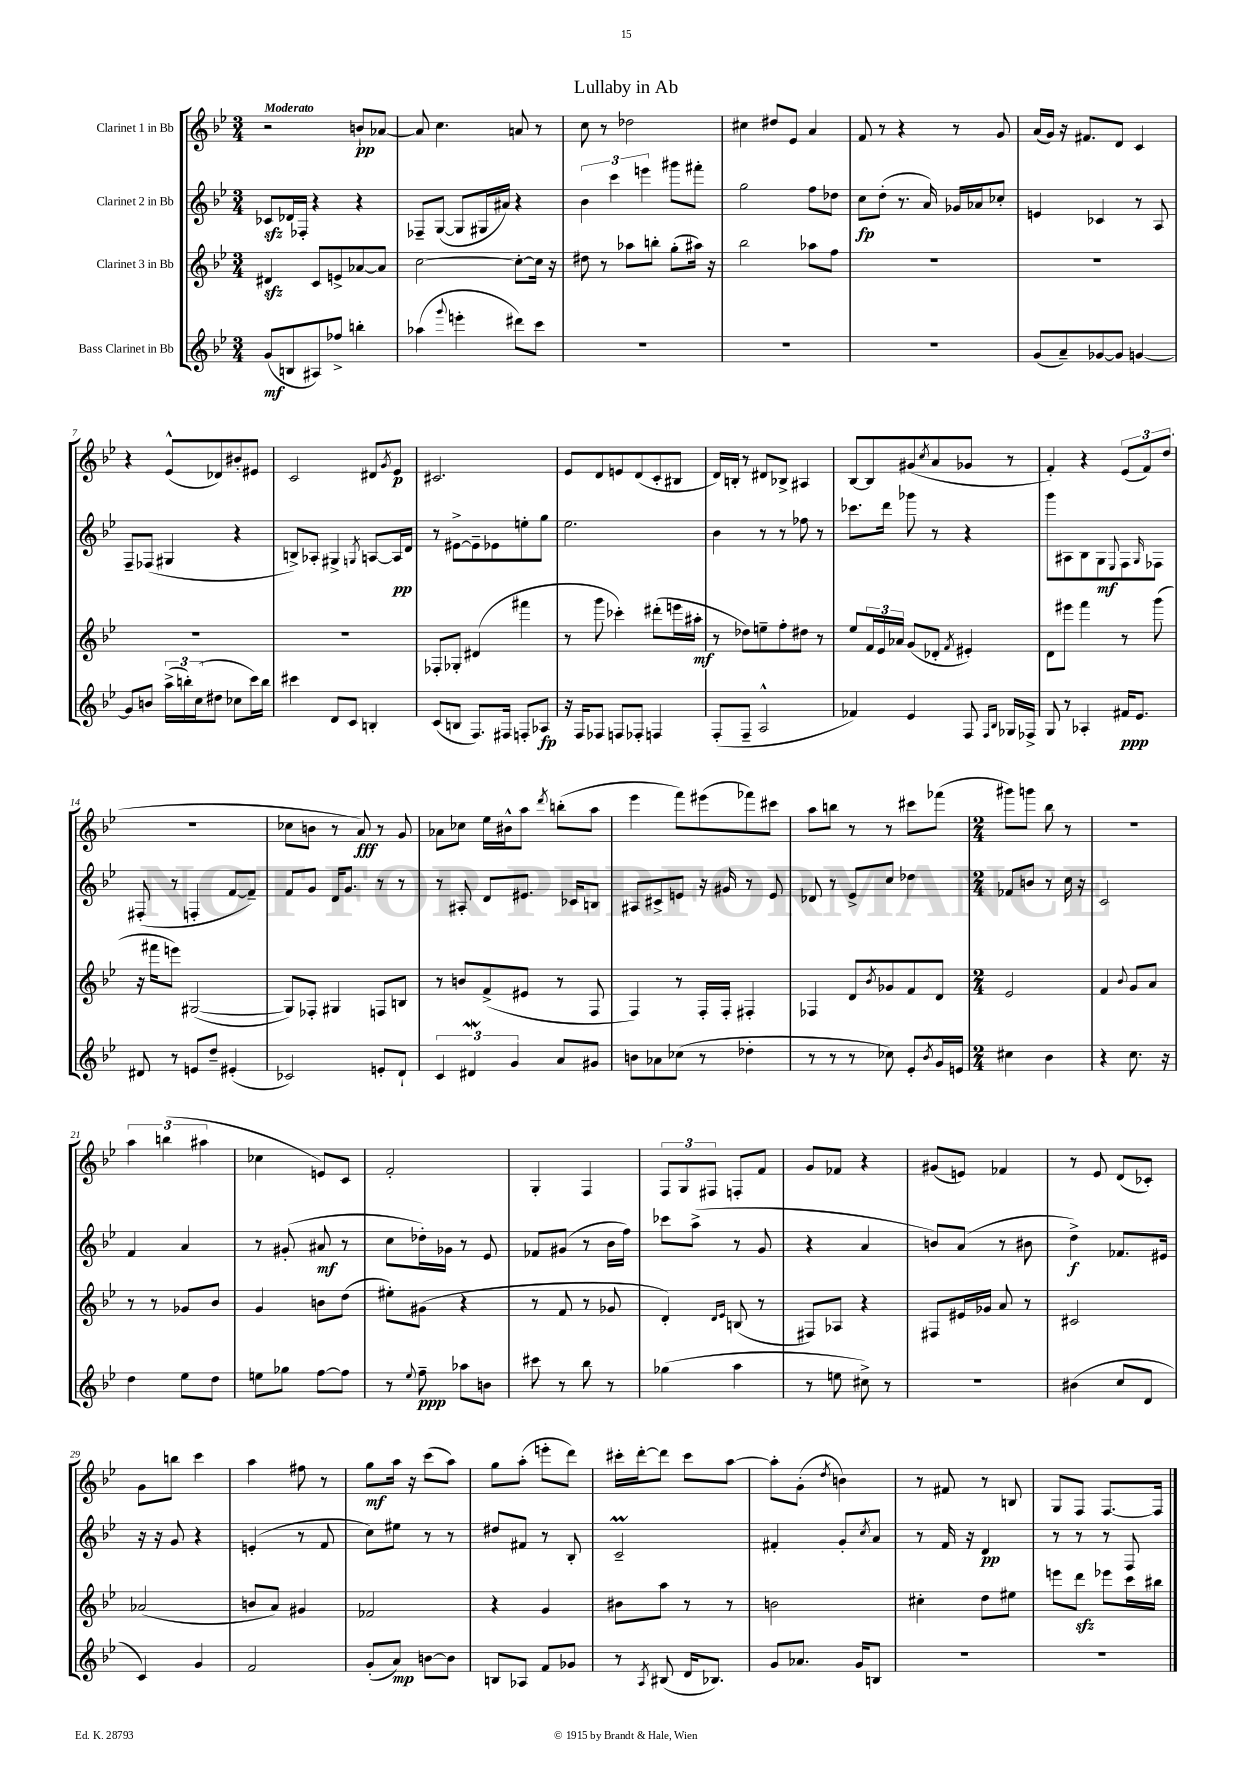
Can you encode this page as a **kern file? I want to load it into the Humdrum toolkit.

**kern	**kern	**kern	**kern
*staff4	*staff3	*staff2	*staff1
*clefG2	*clefG2	*clefG2	*clefG2
*k[b-e-]	*k[b-e-]	*k[b-e-]	*k[b-e-]
*M3/4	*M3/4	*M3/4	*M3/4
(8g	4d#	8c-	2r
8B	.	16d-	.
.	.	16F-'	.
8A#)	8c	4r	.
8ff-^	8e^	.	.
4bb'	[8a-	4r	8b`
.	8a-]	.	[8a-
=	=	=	=
(4aa-	[2cc	8F-~	8a-]
.	.	([8G	4.cc
8qqggg	.	.	.
4eee'	.	8G]	.
.	.	16G#	.
.	.	16a#)	.
8ddd#)	8cc'_	4r	8a
8ccc	16cc]	.	8r
.	16r	.	.
=	=	=	=
2.r	8dd#	6b-	8cc
.	8r	.	8r
.	.	6ccc	.
.	8aa-	.	2dd-
.	.	6eee	.
.	8bb'	.	.
.	(8gg'	8ggg#	.
.	16aa#)	8fff#'	.
.	16r	.	.
=	=	=	=
2.r	2bb-	2gg	4cc#
.	.	.	8dd#
.	.	.	8e-
.	8aa-	8ff	4a
.	8ff	8dd-	.
=	=	=	=
2.r	2.r	8cc	8f
.	.	(8dd'	8r
.	.	8.r	4r
.	.	16a)	.
.	.	16g-	8r
.	.	16a-	.
.	.	8cc-'	8g
=	=	=	=
(8g	2.r	4e	(16a
.	.	.	16g)
8a~)	.	.	16r
.	.	.	8.f#
[8g-	.	4c-	.
8g-]	.	.	8d
[4g	.	8r	4c
.	.	8A	.
=	=	=	=
8g]	2.r	8F~	4r
8b	.	(8F-	.
(24aa^	.	4G#	(8e-^^
24bb')	.	.	.
(24cc	.	.	.
8dd#	.	.	8d-)
8cc-	.	4r	8b#'
16ccc)	.	.	8e#
16bb	.	.	.
=	=	=	=
4ccc#	2.r	8B^)	2c
.	.	8A-'	.
8d	.	4G#^	.
8c	.	.	.
.	.	8qG	.
4B'	.	[8A	8d#
.	.	.	8qg
.	.	16A]	8e-
.	.	16d	.
=	=	=	=
(8c	8F-'	8r	2.c#
8B	8G-'	[8e#^	.
8.F)	(4d#	8e#~]	.
.	.	8e-	.
16F#	.	.	.
8F'	4fff#	8ee'	.
8A-	.	8gg	.
=	=	=	=
16r	8r	2.ee-	8e-
16F	.	.	.
8F-	8ggg	.	8d
8F	4ccc-')	.	8e
8F-'	.	.	(8d
4F	(8ddd#'	.	8c'
.	16eee	.	8B#
.	16aa#'	.	.
=	=	=	=
(8F'	8r	4b-	16d)
.	.	.	16B'
8F~	8dd-)	.	8r
2A^^	8ee~	8r	8d#
.	8ff'	8r	8B-^
.	8dd#	8ff-	4A#
.	8r	8r	.
=	=	=	=
4f-)	8ee-	8.ccc-	[8B-
.	24f	.	8B-]
.	24e-	.	.
.	.	16ddd	.
.	24a-	.	.
4e-	(8g	8ggg-	(8g#
.	.	.	8qcc
.	8d-'	8r	8a
.	8qf	.	.
8F	4e#')	4r	8g-
16qqF	.	.	.
16qqB-	.	.	.
16G-	.	.	8r
16F-^	.	.	.
=	=	=	=
8G	8d	8ggg	4f')
8r	8eee#	8A#	.
4A-'	4fff	8B-	4r
.	.	8G	.
.	.	8qqE-	.
16f#	8r	8F	(12e-
8.e-	.	.	.
.	.	.	12f)
.	.	16qqG	.
.	(8ggg	8F-	.
.	.	.	(12dd
=	=	=	=
8d#	16r	(8F#'	2.r
.	16fff#	.	.
8r	8eee)	8r	.
8e	([2G#	4F'	.
8dd~	.	.	.
(4e#'	.	[8f	.
.	.	8f~])	.
=	=	=	=
2c-)	8G#])	8f	8cc-
.	8F-'	8g	8b
.	4G#	16d	8r
.	.	8.g	.
.	.	.	8a)
8e'	8F	8r	8r
8d`	8B	8r	8g
=	=	=	=
6c	8r	8r	8a-
.	8b	8A#'	8cc-
6d#	.	.	.
.	(8f^	8d	16ee-
.	.	.	16b#^^
6g	.	.	.
.	8e#	8.e#	8aa
.	.	.	8qddd
8a	8r	.	(8bb'
.	.	16c-	.
8g#	8F	8B	8aa
=	=	=	=
8b	4F)	8A#	4eee-
8a-	.	8c#^	.
(8cc-	8r	8e	8fff)
8r	16F'	16r	(8eee#
.	16F'	16g#	.
4dd-'	4F#'	8r	8fff-)
.	.	8e	8ccc#
=	=	=	=
8r	4F-	8d-	8aa
8r	.	8r	8bb
8r	8d	8e-^	8r
.	8qb-	.	.
8cc-)	8g-	8cc	8r
8e-'	8f	4dd-	8ccc#
8qb-	.	.	.
16g	8d	.	(8fff-
16e	.	.	.
=	=	=	=
*M2/4	*M2/4	*M2/4	*M2/4
4cc#	2e-	8f-	8ggg#)
.	.	8b	8ggg
4b-	.	8r	8bb-
.	.	16cc	8r
.	.	16r	.
=	=	=	=
4r	4f	2c	2r
.	8qqb-	.	.
8.cc	8g	.	.
.	8a	.	.
16r	.	.	.
=	=	=	=
4dd	8r	4f	6aa
.	8r	.	.
.	.	.	(6bb
8ee-	8g-	4a	.
.	.	.	6aa#
8dd	8b-	.	.
=	=	=	=
8ee	4g	8r	4cc-
8gg-	.	(8g#'	.
[8ff	8b	8a#	8e)
8ff]	(8dd	8r	8c
=	=	=	=
8r	8ee#')	8cc	2f'
8qqee-	.	.	.
8ff~	(8g#	16dd-')	.
.	.	16g-	.
8aa-	4r	8r	.
8b	.	8e-	.
=	=	=	=
8ccc#	8r	8f-	4G'
8r	8f	(8g#	.
8bb-	8r	8r	4F
8r	8g-	16b-	.
.	.	16ff)	.
=	=	=	=
(4gg-	4d')	8ccc-	12F
.	.	.	12G
.	.	(8aa^	.
.	.	.	12F#
.	16qqd	.	.
.	16qqe-	.	.
4aa	(8B	8r	8F'
.	8r	8g	8f
=	=	=	=
8r	8F#)	4r	8g
8ee	8A-	.	8f-
8cc#^)	4r	4a	4r
8r	.	.	.
=	=	=	=
2r	8F#	8b)	(8g#
.	16e#	(8a	8e)
.	16g-	.	.
.	8a	8r	4f-
.	8r	8b#	.
=	=	=	=
(4b#	2c#	4dd^)	8r
.	.	.	8e-
8cc	.	8.f-	(8d
8d	.	.	8c-')
.	.	16e#	.
=	=	=	=
4c)	(2a-	16r	8g
.	.	16r	.
.	.	8g	8bb
4g	.	4r	4ccc
=	=	=	=
2f	8b	(4e'	4aa
.	8a)	.	.
.	4g#	8r	8ff#
.	.	8f	8r
=	=	=	=
(8g'	2f-	8cc)	8gg
8a)	.	8ee#	16aa
.	.	.	16r
[8b	.	8r	(8ccc
8b]	.	8r	8aa)
=	=	=	=
8B	4r	8dd#	8gg
8A-	.	8f#	(8aa'
8f	4g	8r	8eee'
8g-	.	8B-'	8ddd)
=	=	=	=
8r	8b#	2c~	16ccc#'
.	.	.	[16ddd'
8qA	.	.	.
(8B#	8aa	.	8ddd]
16d	8r	.	8ccc#
8.B-)	.	.	.
.	8r	.	[8aa
=	=	=	=
8g	2b	4f#'	8aa']
8.a-	.	.	(8g'
.	.	.	8qdd
.	.	8g'	4b)
16g	.	.	.
.	.	8qcc	.
8B	.	8a	.
=	=	=	=
2r	4cc#'	8r	8r
.	.	16f	8f#
.	.	16r	.
.	8dd	4d	8r
.	8ee#	.	8B
=	=	=	=
2r	8eee	8r	8G
.	8ddd	8r	8F
.	8eee-	8r	[8.F
.	16ccc	8F	.
.	16bb#	.	16F]
==	==	==	==
*-	*-	*-	*-
